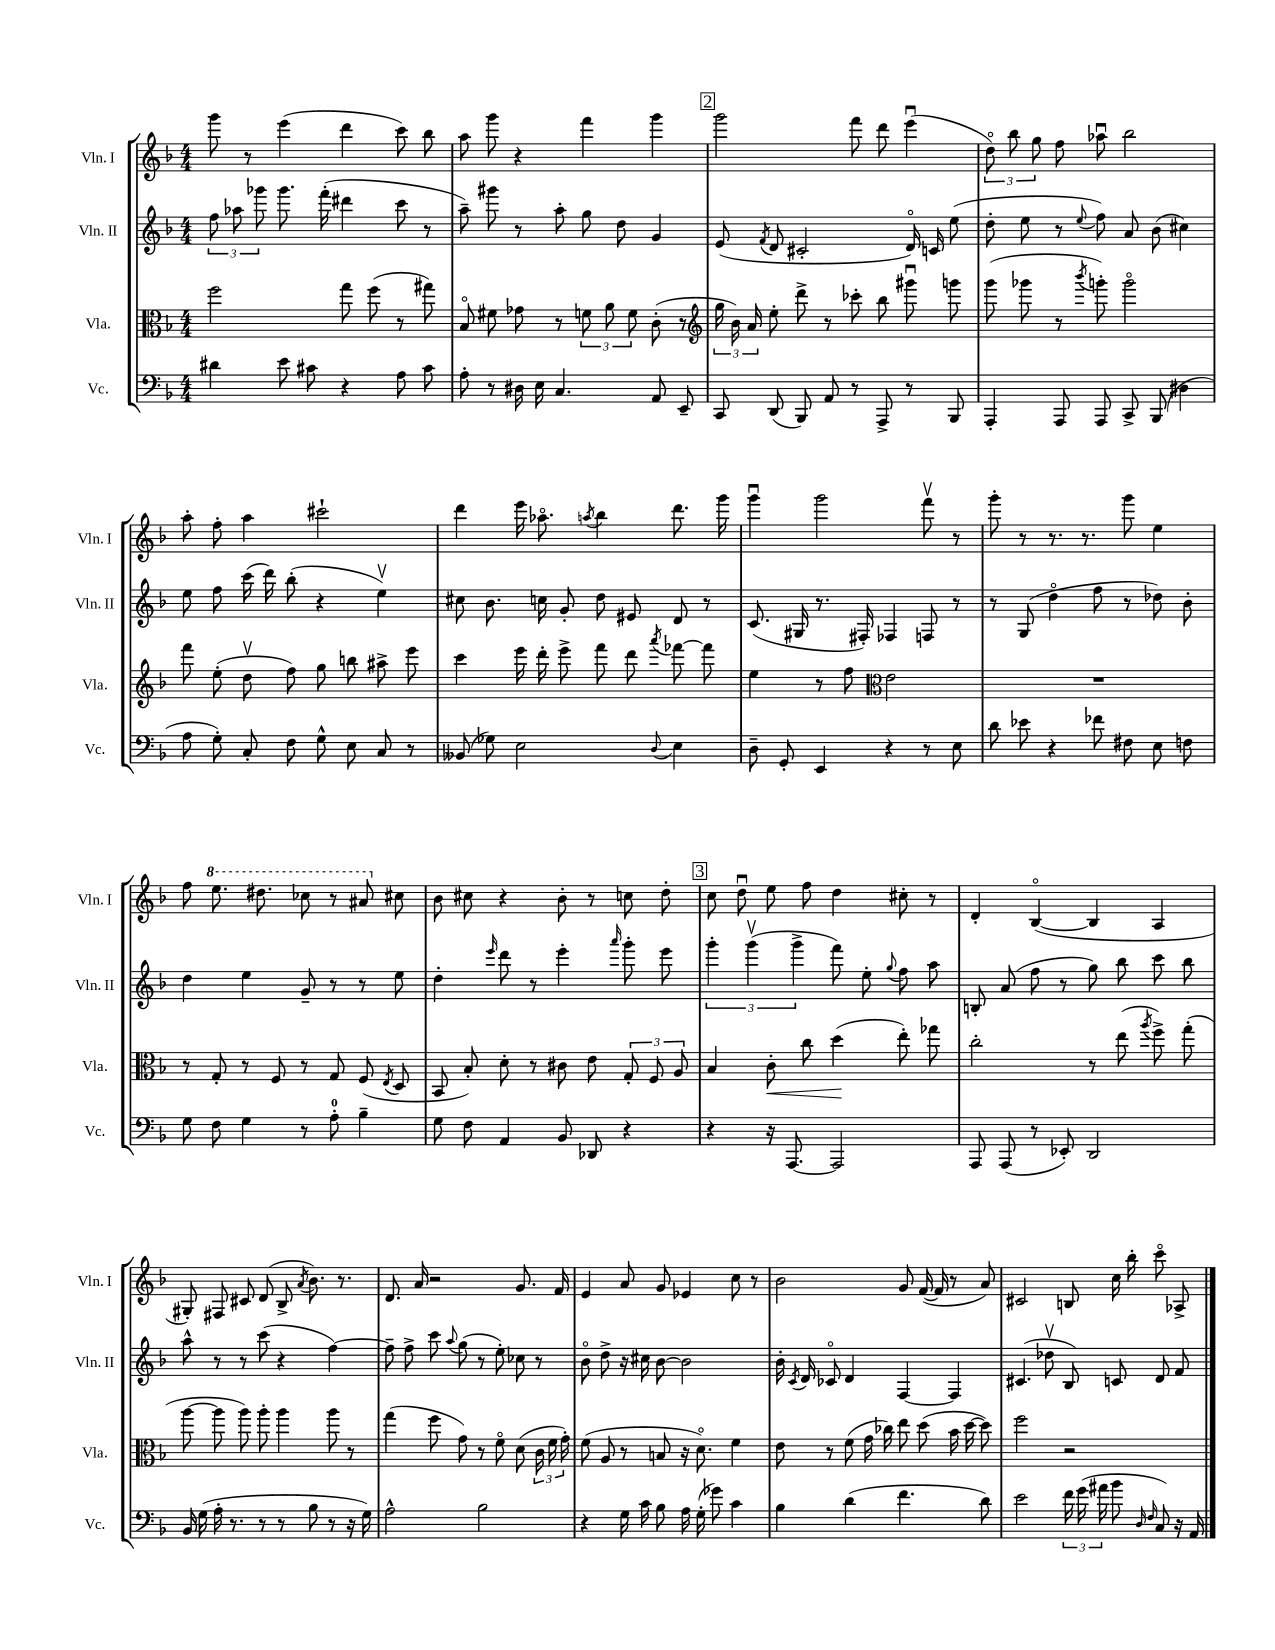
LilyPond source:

<<
\new StaffGroup <<
\new Staff = "s0" \with { instrumentName = "Vln. I" shortInstrumentName = "Vln. I" } {
    \clef treble \key f \major \numericTimeSignature \time 4/4
    \autoBeamOff g'''8 r8 e'''4( d'''4 c'''8) bes''8 |
    a''8 g'''8 r4 f'''4 g'''4 |
    \mark \markup { \box "2" } g'''2 f'''8 d'''8 e'''4\downbow( |
    \tuplet 3/2 { d''8\flageolet) bes''8 g''8 } f''8 aes''8\downbow bes''2 |
    a''8-. f''8-. a''4 cis'''2-! |
    d'''4 e'''16 aes''8.\flageolet \acciaccatura { a''8 } bes''4 d'''8. g'''16 |
    g'''4\downbow g'''2 f'''8\upbow r8 |
    g'''8-. r8 r8. r8. g'''8 e''4 |
    f''8 \ottava #1 e'''8. dis'''8. ces'''8 r8 ais''8 \ottava #0 cis''8 |
    bes'8 cis''8 r4 bes'8-. r8 c''8 d''8-. |
    \mark \markup { \box "3" } c''8 d''8\downbow e''8 f''8 d''4 cis''8-. r8 |
    d'4-. bes4~\flageolet( bes4 a4 |
    gis8-.) fis8 cis'8 d'8( bes8-> \acciaccatura { a'8 } bes'8.) r8. |
    d'8. a'16 r2 g'8. f'16 |
    e'4 a'8 g'8 ees'4 c''8 r8 |
    bes'2 g'8 f'16~( f'16 r8 a'8) |
    cis'2 b8 c''16 bes''16-. c'''8\flageolet aes8-> \bar "|." |
}
\new Staff = "s1" \with { instrumentName = "Vln. II" shortInstrumentName = "Vln. II" } {
    \clef treble \key f \major \numericTimeSignature \time 4/4
    \autoBeamOff \tuplet 3/2 { f''8 aes''8 ges'''8 } ges'''8. f'''16-.( dis'''4 c'''8 r8 |
    a''8--) gis'''8 r8 a''8-. g''8 d''8 g'4 |
    \mark \markup { \box "2" } e'8( \acciaccatura { f'8 } d'8 cis'2-. d'16\flageolet) c'16 e''8( |
    d''8-. e''8 r8 \appoggiatura { e''8 } f''8) a'8 bes'8( cis''4) |
    e''8 f''8 c'''16( d'''16) bes''8-.( r4 e''4\upbow) |
    cis''8 bes'8. c''16 g'8-. d''8 eis'8 d'8 r8 |
    c'8.( gis16 r8. fis16-.) fes4 f8 r8 |
    r8 g8( d''4\flageolet f''8 r8 des''8) bes'8-. |
    d''4 e''4 g'8-- r8 r8 e''8 |
    d''4-. \grace { e'''16 } d'''8 r8 e'''4-. \grace { a'''16 } g'''8-. e'''8 |
    \mark \markup { \box "3" } \tuplet 3/2 { g'''4-. g'''4\upbow( g'''4-> } f'''8) e''8-. \appoggiatura { g''8 } f''8 a''8 |
    b8-. a'8( f''8 r8 g''8) bes''8 c'''8 bes''8 |
    a''8-^ r8 r8 c'''8( r4 f''4~) |
    f''8-- f''8-> c'''8 \appoggiatura { a''8 } g''8( r8 e''8-.) ces''8 r8 |
    bes'8\flageolet d''8-> r16 cis''16 bes'8~ bes'2 |
    bes'16-. \acciaccatura { c'8 } d'16 ces'8\flageolet d'4 f4~ f4 |
    cis'4.( des''8\upbow bes8) c'8 d'8 f'8 \bar "|." |
}
\new Staff = "s2" \with { instrumentName = "Vla." shortInstrumentName = "Vla." } {
    \clef alto \key f \major \numericTimeSignature \time 4/4
    \autoBeamOff f''2 g''8 f''8( r8 gis''8) |
    bes8\flageolet fis'8 ges'8 r8 \tuplet 3/2 { f'8 a'8 f'8 } c'8-.( r8 |
    \mark \markup { \box "2" } \clef treble \tuplet 3/2 { g''16 bes'16) a'16 } e''8-. d'''8-> r8 ces'''8-. bes''8 gis'''8\downbow g'''8 |
    g'''8( ges'''8 r8 \acciaccatura { bes'''8 } g'''8-.) g'''2\flageolet |
    f'''8 e''8-.( d''8\upbow f''8) g''8 b''8 ais''8-> e'''8 |
    c'''4 e'''16 d'''16-. e'''8-> f'''8 d'''8 \acciaccatura { a'''8 } fes'''8~ fes'''8 |
    e''4 r8 f''8 \clef alto e'2 |
    R1 |
    r8 g8-. r8 f8 r8 g8 f8( \acciaccatura { e8 } d8 |
    bes,8 bes8-.) d'8-. r8 cis'8 e'8 \tuplet 3/2 { g8-. f8 a8 } |
    \mark \markup { \box "3" } bes4 c'8-.\< c''8 d''4\!( e''8-.) ges''8 |
    c''2-. r8 e''8( \acciaccatura { a''8 } f''8->) g''8-.( |
    a''8~ a''8 a''8) a''8-. a''4 a''8 r8 |
    g''4( f''8 g'8) r8 f'8\flageolet d'8( \tuplet 3/2 { c'16 f'16 g'16-.) } |
    f'8( a8 r8 b8 r16 d'8.\flageolet) f'4 |
    e'8 r8 f'8( g'16 ces''16) e''8 d''8( bes'16 d''16~ d''8) |
    f''2 r2 \bar "|." |
}
\new Staff = "s3" \with { instrumentName = "Vc." shortInstrumentName = "Vc." } {
    \clef bass \key f \major \numericTimeSignature \time 4/4
    \autoBeamOff dis'4 e'8 cis'8 r4 a8 cis'8 |
    a8-. r8 dis16 e16 c4. a,8 e,8-- |
    \mark \markup { \box "2" } c,8 d,8( bes,,8) a,8 r8 a,,8-> r8 bes,,8 |
    a,,4-. a,,8 a,,8 c,8-> bes,,8( dis4 |
    a8 g8-.) c8-. f8 g8-^ e8 c8 r8 |
    beses,8( ges8) e2 \appoggiatura { d8 } e4 |
    d8-- g,8-. e,4 r4 r8 e8 |
    d'8 ees'8 r4 fes'8 fis8 e8 f8 |
    g8 f8 g4 r8 a8-0-. bes4-- |
    g8 f8 a,4 bes,8 des,8 r4 |
    \mark \markup { \box "3" } r4 r16 a,,8.~ a,,2 |
    a,,8 a,,8( r8 ees,8-.) d,2 |
    bes,16 g16( a16-. r8. r8 r8 bes8 r8 r16 g16) |
    a2-^ bes2 |
    r4 g16 c'16 bes8 a16 g16-.( ges'8) c'4 |
    bes4 d'4( f'4. d'8) |
    e'2 \tuplet 3/2 { f'16 g'16( ais'16 } bes'8 \grace { d16 f16 } c8) r16 a,16 \bar "|." |
}
>>
>>
\layout { \context { \Score \remove "Bar_number_engraver" } }
